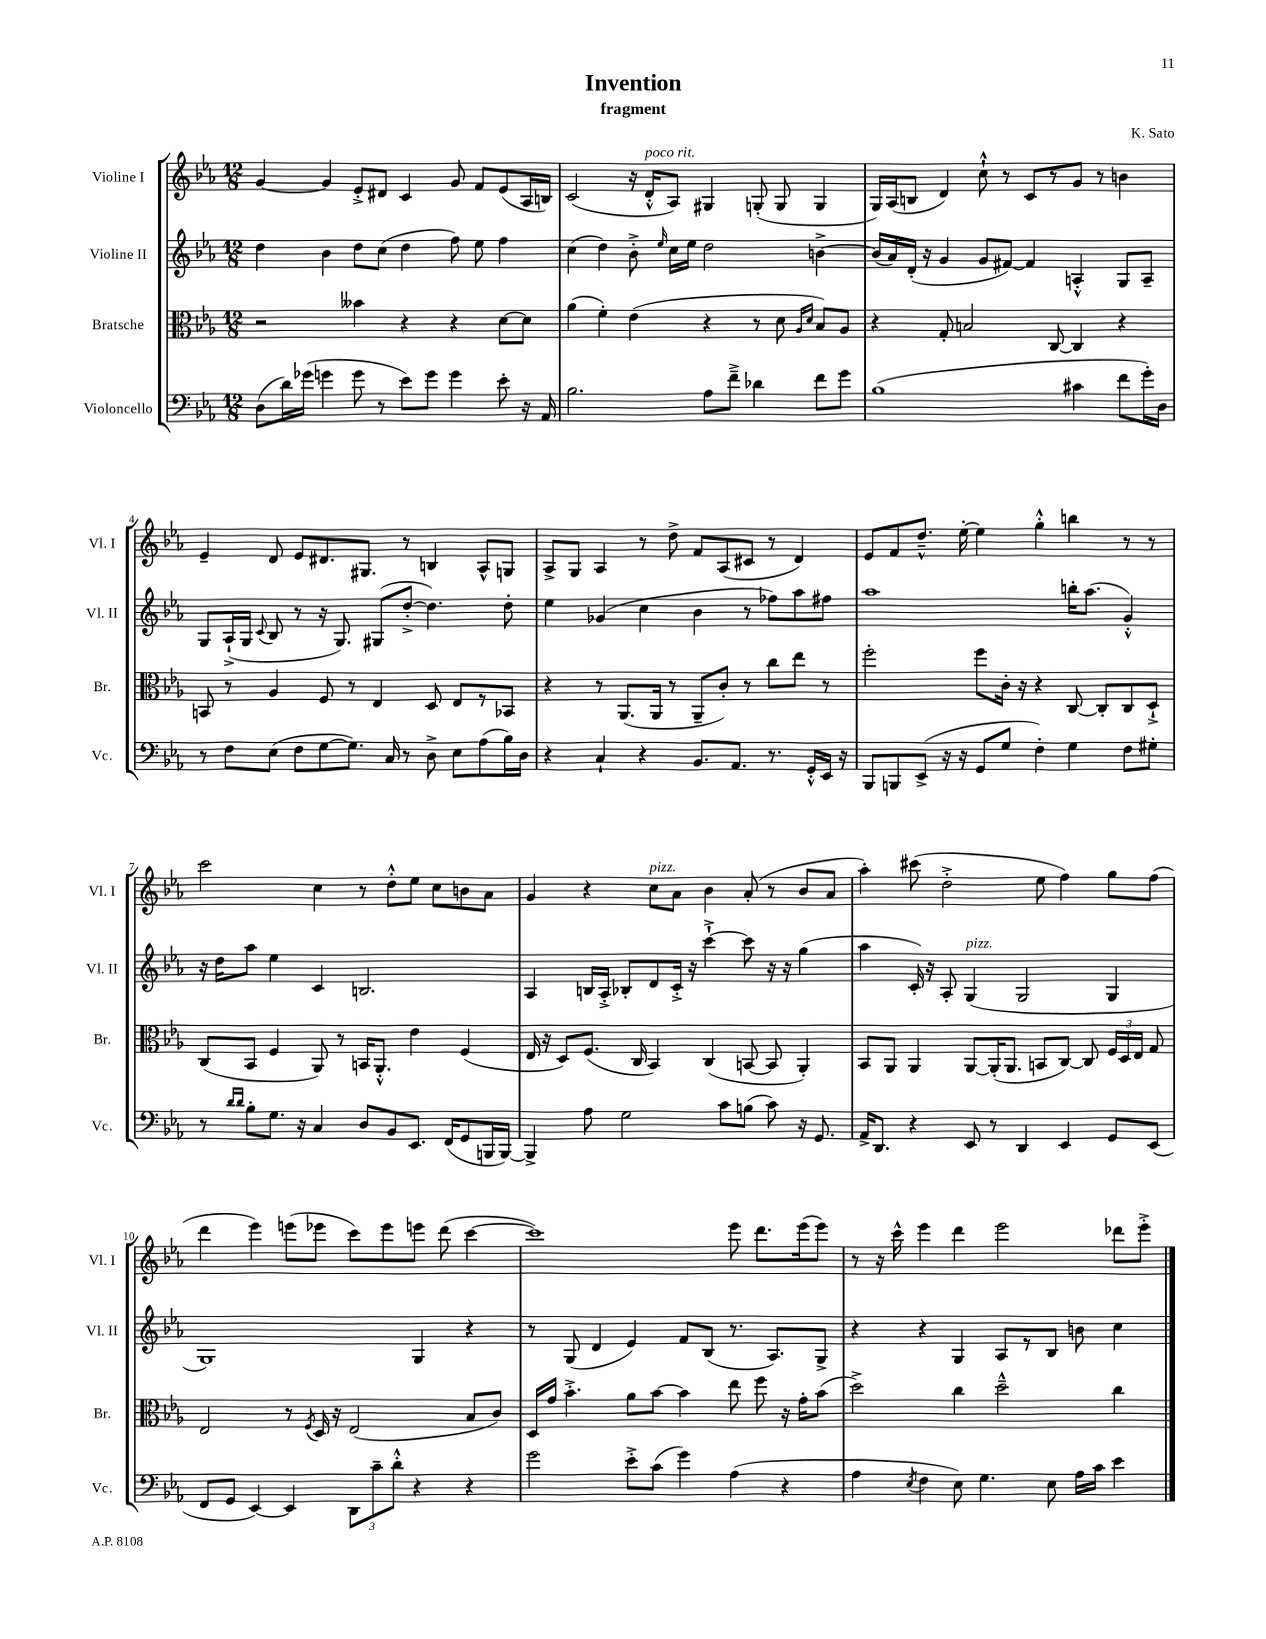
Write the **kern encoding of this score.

**kern	**kern	**kern	**kern
*staff4	*staff3	*staff2	*staff1
*clefF4	*clefC3	*clefG2	*clefG2
*k[b-e-a-]	*k[b-e-a-]	*k[b-e-a-]	*k[b-e-a-]
*M12/8	*M12/8	*M12/8	*M12/8
(8D\L	2r	4dd\	[4g/
16d\L)	.	.	.
(16g-\JJ	.	.	.
4g\	.	4b-\	4g/]
8g\	4b--\	8dd\L	8e-'^/L
8r	.	(8cc\J	8d#/J
8e-\L)	4r	4dd\	4c/
8g\J	.	.	.
4g\	4r	8ff\)	8g/
.	.	8ee-\	8f/L
8e-'\	[8d\L	4ff\	(8e-/
16r	8d\]J	.	16A-/L
16AA-/	.	.	16B/JJ)
=	=	=	=
2.B-\	(4a-\	(4cc\	(2c/
.	4f'\)	4dd\)	.
.	(4e-\	8b-'^\	16r
.	.	.	16d'^^/LK
.	.	16qqee-/	.
.	.	16cc\LL	8A-/J)
.	.	16ee-\JJ	.
8A-\L	4r	2dd\	4G#/
8f~^\J	.	.	.
4d-\	8r	.	(8G'/
.	8d\	.	8G/
.	16qqA-/LL	.	.
.	16qqd/JJ	.	.
8f\L	8B-/L)	[4b^\	4G/
8g\J	8A-/J	.	.
=	=	=	=
(1B-	4r	(16b/]LL	16G/LL)
.	.	16a-/)	(16A-/J
.	.	(16d'/JJ	8B/J
.	.	16r	.
.	8G'/	4g/	4d/)
.	2B/	.	.
.	.	8g/L	8cc`^^\
.	.	[8f#/J)	8r
.	.	4f#/]	8c/L
.	[8C/	.	8r
4c#\	4C/]	4A'^^/	8g/J
.	.	.	8r
8f\L	4r	8G/L	4b\
16g'\L)	.	8A~/J	.
16D\JJ	.	.	.
=	=	=	=
8r	8BB/	8G/L	4e-~/
8F\L	8r	(16A-`^/L	.
.	.	16G/JJ	.
.	.	8qqc/	.
(8E-\J	4A-/	8B-/	8d/
8F\L	.	8r	8e-/L
[8G\	8F/	16r	8.d#/
.	.	8.G/)	.
8.G\]J)	8r	.	.
.	.	.	8.G#/J
.	4E-/	(8G#/L	.
16C/	.	.	.
8r	.	[8dd'^/J	8r
8D^\	8D/	4.dd\])	4B/
8E-\L	8E-/L	.	.
(8A-\	8r	.	8A-^^/L
16B-\L)	8BB-/J	8dd'\	8G/J
16D\JJ	.	.	.
=	=	=	=
4r	4r	4ee-\	8A-^/L
.	.	.	8G/J
4C`/	8r	(4g-/	4A-/
.	(8.AA-/L	.	.
4r	.	4cc\	8r
.	16AA-/Jk	.	.
.	8r	.	8dd^\
8.BB-/L	8AA-~/L	4b-\	8f/L
.	8c'/J)	.	(8A-/
8.AA-/J	.	.	.
.	8r	8r	8c#/J
8.r	8cc\L	8ff-\L)	8r
.	8ee-\J	8aa-\	4d/)
16GG'^^/LL	.	.	.
16EE-/JJ	8r	8ff#\J	.
16r	.	.	.
=	=	=	=
8BBB-/L	2ff'\	1aa-	8e-/L
8BBB/	.	.	8f/
(8EE-^/J	.	.	8.dd~^^/J
16r	.	.	.
16r	.	.	[16ee-'\
8GG/L	8ff\L	.	4ee-\]
8G/J	16c'\Jk	.	.
.	16r	.	.
4F'\)	4r	.	4gg'^^\
4G\	[8C/	16bb'\LK	4bb\
.	.	(8.aa-\J	.
.	8C'/]L	.	.
8F\L	8C/	4g'^^/)	8r
8G#'\J	8D`^/J	.	8r
=	=	=	=
8r	(8C/L	16r	2ccc\
.	.	16dd\LK	.
16qqd/LL	.	.	.
16qqd/JJ	.	.	.
8B-'\L	8BB-/J	8aa-\J	.
8.G\J	4F/	4ee-\	.
16r	.	.	.
4C/	8AA-/)	4c/	4cc\
.	8r	.	.
8D/L	16BB/LK	2.B/	8r
.	8.AA-'^^/J	.	.
8BB-/	.	.	8dd'^^\L
8.EE-/J	4e-\	.	8ee-\J
.	.	.	8cc\L
(16FF/LK	.	.	.
8GG/	(4F/	.	8b\
16BBB/L	.	.	8a-\J
[16BBB/JJ)	.	.	.
=	=	=	=
4BBB^/]	16E-/	4A-/	4g/
.	16r	.	.
.	8D/L)	.	.
8A-\	(8.F/J	16B/LL	4r
.	.	16A-'^/JJ	.
2G\	.	8B-'/L	.
.	16C/	.	.
.	4BB-/)	8d/	8cc\L
.	.	16c'^/Jk	8a-\J
.	.	16r	.
.	(4C/	[4ccc`^\	4b-\
8c\L	.	.	.
(8B\J	[8BB/	8ccc\]	(8a-'/
8c\)	8BB/]	16r	8r
.	.	16r	.
16r	4AA-'/)	(4gg\	8b-/L
8.GG/	.	.	.
.	.	.	8a-/J
=	=	=	=
16AA-^/LK	8BB-/L	4aa-\	4aa-'\)
8.DD/J	.	.	.
.	8AA-/J	.	.
4r	4AA-/	16c'/)	(8ccc#\
.	.	16r	.
.	.	8A-'/	2dd'^\
8EE-/	[8AA-/L	(4G/	.
8r	(16AA-'/]K	.	.
.	8.AA-/J	.	.
4DD/	.	2G/	.
.	8BB/L	.	8ee-\
4EE-/	[8C/J)	.	4ff\)
.	8C/]	.	.
8GG/L	24F/LL	4G/	8gg\L
.	24D/	.	.
.	24E-/JJ	.	.
(8EE-/J	8G/	.	(8ff\J
=	=	=	=
8FF/L	2E-/	1G)	4ddd\
8GG/J	.	.	.
[4EE-/)	.	.	4eee-\)
4EE-/]	8r	.	(8eee\L
.	8qF/	.	.
.	16D/	.	8eee-\J
.	16r	.	.
12DD\L	(2E-/	.	8ccc\L)
12c~\	.	.	.
.	.	.	8eee-\
12d'^^\J	.	.	.
4r	.	4G/	8eee\J
.	.	.	(8ddd\
4r	8B-/L	4r	[4ccc\
.	8c/J)	.	.
=	=	=	=
2g\	16D/LL	8r	1ccc])
.	16g/JJ	.	.
.	4.b-'^\	(8G/	.
.	.	4d/	.
8e-'^\L	8a-\L	4e-/)	.
(8c\J	[8b-\J	.	.
4g\)	4b-\]	8f/L	.
.	.	(8B-/J	.
(4A-\	8ee-\	8.r	8eee-\
.	8ff\	.	8.ddd\L
.	.	8.A-/L)	.
4r	16r	.	.
.	16g'\LK	.	(16eee-\k
.	(8b-\J	8G^/J	8eee-\J)
=	=	=	=
4A-\	2dd^\)	4r	8r
.	.	.	16r
.	.	.	16ccc^^\
8qE-/	.	.	.
4F\	.	4r	4eee-\
8E-\)	4cc\	4G/	4ddd\
4.G\	.	.	.
.	2dd~^^\	8A-/L	2eee-\
.	.	8r	.
8E-\	.	8B-/J	.
16A-\LL	.	8b\	.
16c\JJ	.	.	.
4e-\	4cc\	4cc\	8ddd-\L
.	.	.	8eee-'^\J
==	==	==	==
*-	*-	*-	*-
